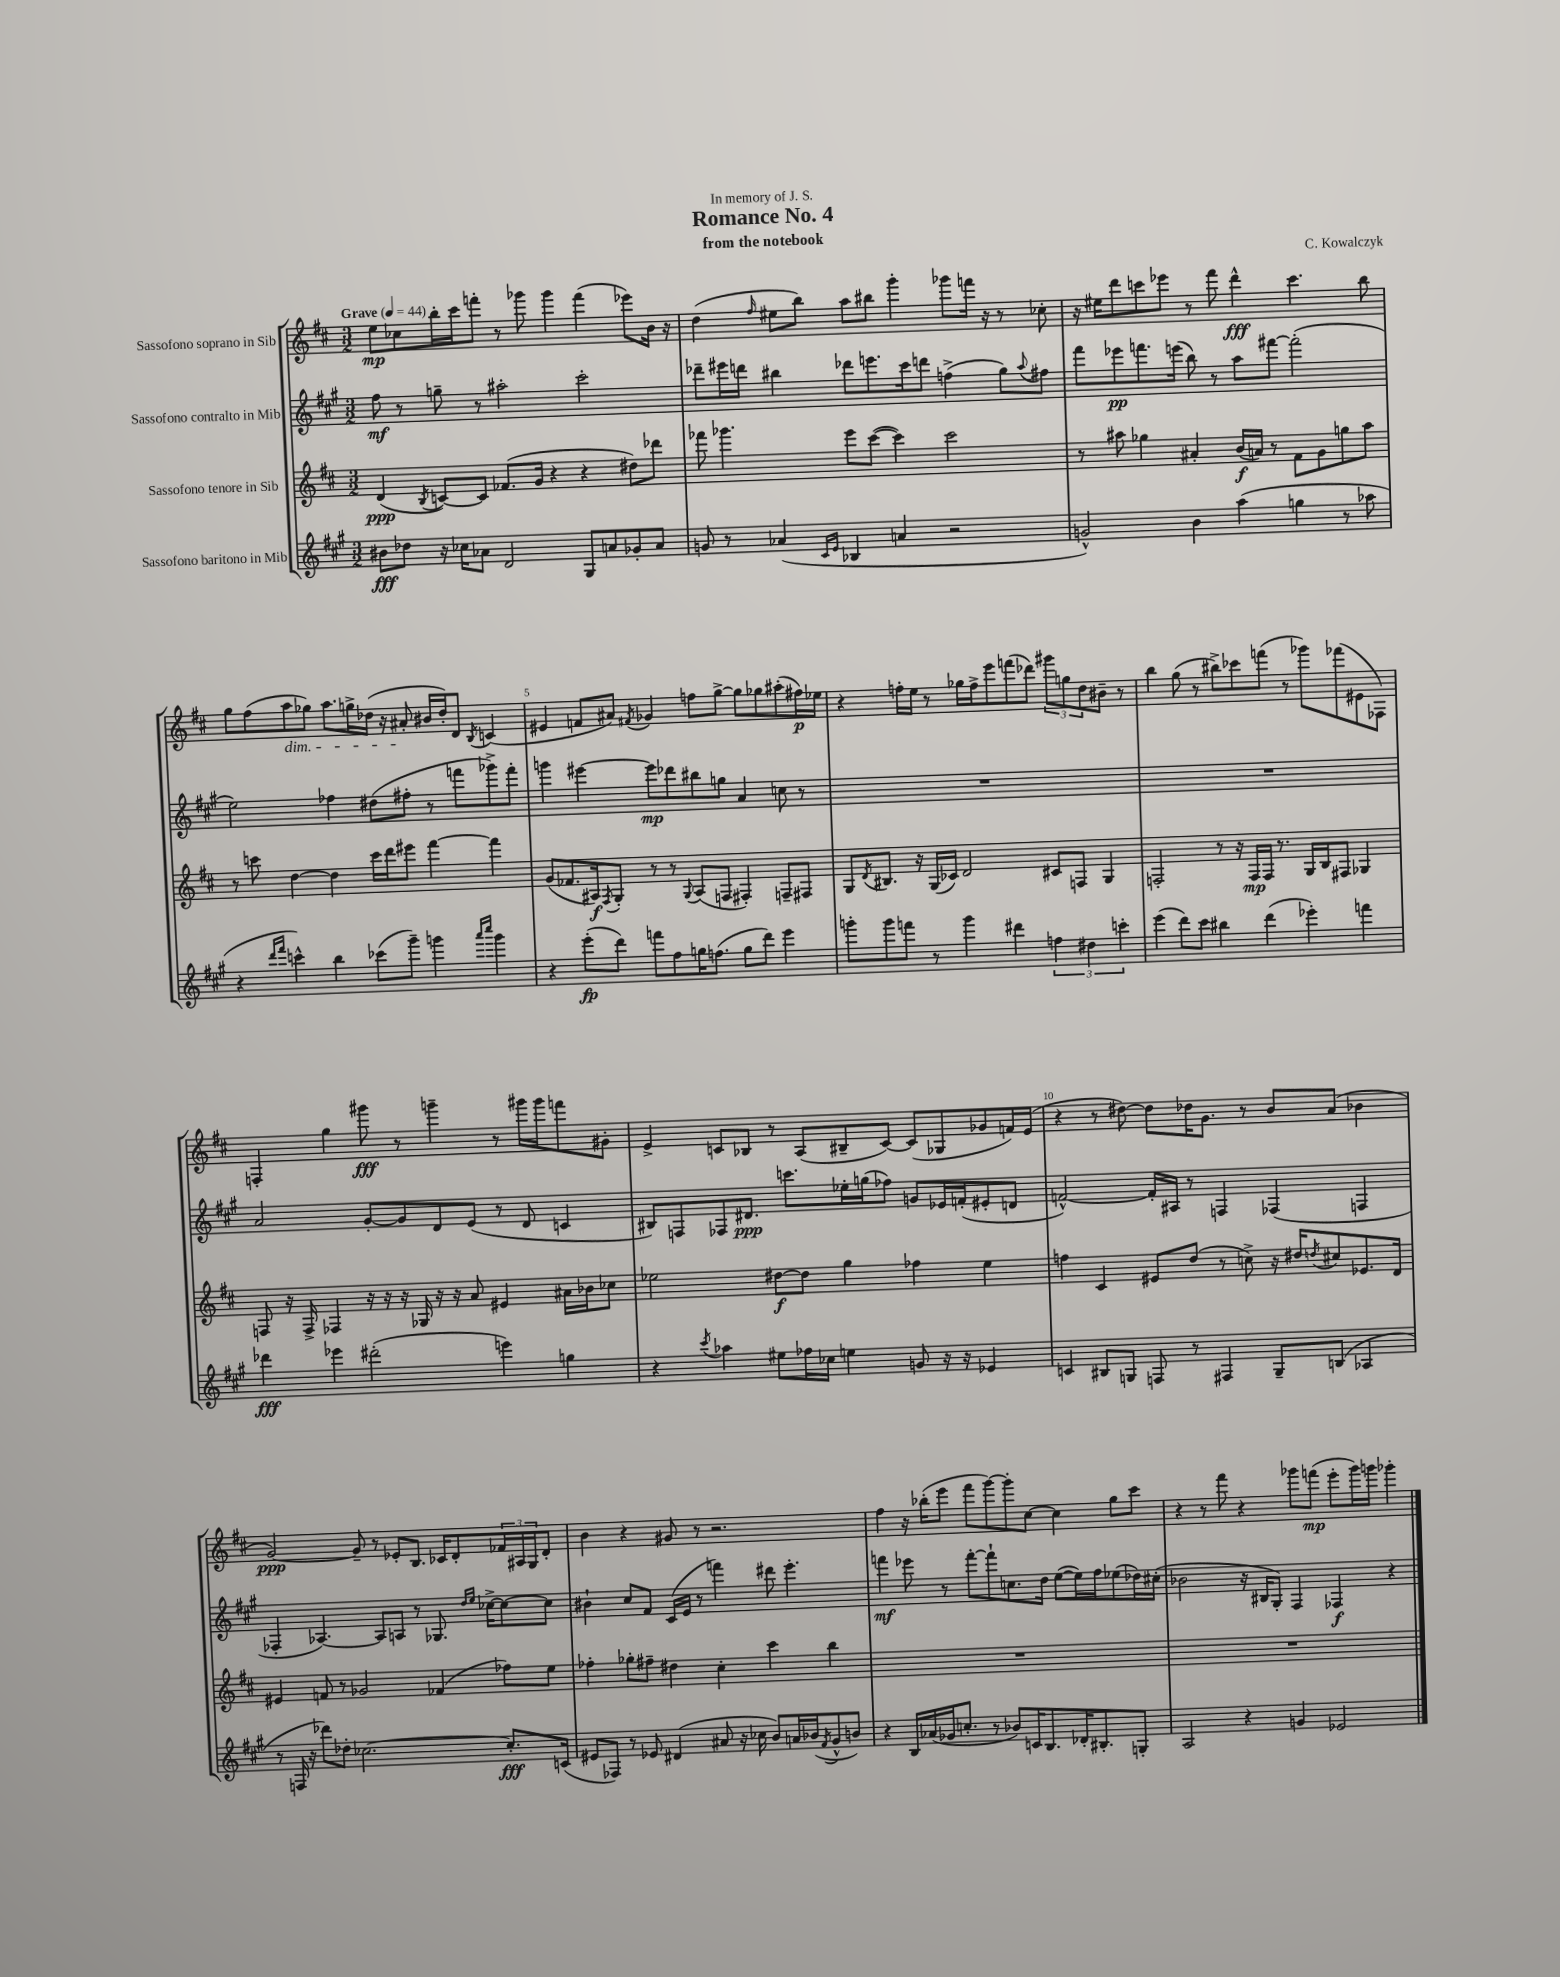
\header { title = "Romance No. 4" composer = "C. Kowalczyk" subtitle = "from the notebook" dedication = "In memory of J. S." }
<<
\new StaffGroup <<
\new Staff = "s0" \with { instrumentName = "Sassofono soprano in Sib" } {
    \clef treble \key d \major \numericTimeSignature \time 3/2 \tempo "Grave" 4 = 44
    e''8\mp ces''8 b''16-. cis'''16 f'''8-. r8 ges'''8 ges'''4 f'''4( ees'''8) b'16 r16 |
    d''4( \grace { fis''16 } eis''8 b''8) a''8 bis''8 g'''4-. ges'''8 f'''16 r16 r8 ces''8-. |
    r16 eis''16 d'''8 c'''8 ees'''8 r8 fis'''8 d'''4-^\fff c'''4. b''8 |
    g''8 fis''8( a''8\dim ges''8) a''8. g''16-> des''16( r16 ais'8-.\! bis'16 des''16-.) d'8 \acciaccatura { b8 } c'4( |
    eis'4 f'8 ais'8) \acciaccatura { fis'8 } ges'4 f''8 g''8~-> g''8 ges''8 ais''8-.( fis''16\p) ees''16 |
    r4 f''16-. e''16 r8 ges''16 f''16-> e'''8 f'''8( des'''8) \tuplet 3/2 { gis'''8 g''8 d''8 } bis'8-- r8 |
    b''4 g''8( r8 bis''8->) ces'''8 f'''8( r8 ges'''8) fes'''8( eis'8 fes8) |
    f4-. g''4 gis'''8\fff r8 g'''4-- r8 gis'''16 gis'''16 f'''8 gis'8-. |
    e'4-> c'8 bes8 r8 a8( bis8-- c'8~) c'8( ges8 ges'8 f'16) e'16( |
    r4 r8 dis''8~) dis''8 des''16 g'8. r8 b'8 a'8( bes'4 |
    g'2~\ppp) g'8-- r8 ees'8-. b8. ces'16 d'8-. \tuplet 3/2 { fes'16 ais16 g16 } d'8-. |
    b'4 r4 gis'8 r8 r2. |
    fis''4 r16 bes''16-.( e'''8 fis'''8 g'''8~) g'''8-. cis''8~ cis''4 g''8 cis'''8 |
    r4 r8 fis'''8 r4 ges'''8 f'''8\mp( e'''8-. ges'''16) g'''16 ges'''4-. \bar "|." |
}
\new Staff = "s1" \with { instrumentName = "Sassofono contralto in Mib" } {
    \clef treble \key a \major \numericTimeSignature \time 3/2
    fis''8\mf r8 g''8-- r8 ais''2-. cis'''2-. |
    des'''8-- eis'''16 d'''16 bis''4 des'''8 e'''8. cis'''16 d'''8 f''4->( gis''8) \appoggiatura { a''8 } fis''8 |
    fis'''8 ees'''8\pp f'''8. e'''16( b''8) r8 a''8 fis'''8~ fis'''2-.( |
    e''2) fes''4 dis''8( fis''8-. r8 f'''8 ges'''8->) f'''8-. |
    g'''4 eis'''4~ eis'''8\mp des'''8 bis''8 g''8 a'4 c''8 r8 |
    R1. |
    R1. |
    a'2 gis'8~-. gis'8 d'8 e'8( r8 d'8 c'4 |
    bis8) f8 fes8 dis'8.\ppp c'''8. ees''16-. g''16( fes''8) g'8 ees'16 f'16-.( eis'8-. d'8 |
    f'2~-^) f'16-. ais16 r8 f4 fes4( f4 |
    fes4-. aes4.~) aes8 a8 r8 ges8. \grace { d''16 e''16 } ces''16~-> ces''8~ ces''8 |
    bis'4-! cis''8 fis'8 cis'16( e'16 r8 f'''4) dis'''8 e'''4.-. |
    f'''4\mf ees'''8 r8 f'''8~-. f'''8-! c''8. d''16 e''8~( e''16) fis''16 ees''8( des''16) cis''16-.( |
    bes'2 r16 bis16 gis8-.) fis4 fes4\f r4 \bar "|." |
}
\new Staff = "s2" \with { instrumentName = "Sassofono tenore in Sib" } {
    \clef treble \key d \major \numericTimeSignature \time 3/2
    d'4\ppp( \acciaccatura { b8 } c'8~) c'8 fes'8.( g'16 r4 r4 dis''8) des'''8 |
    fes'''8 ges'''4. e'''8 cis'''8~( cis'''4) cis'''2 |
    r8 ais''8 ges''4 ais'4-. b'16\f( a'16) r8 fis'8 g'8 g''8 ais''8 |
    r8 c'''8 d''4~ d''4 c'''16 d'''16 eis'''8 fis'''4~ fis'''4 |
    g'8( fes'8. ais16\f) \acciaccatura { fis8 } g8-. r8 r8 \appoggiatura { g8 } ais8( f8 fis4-.) f8-- fis8 |
    g8 \acciaccatura { d'8 } bis8. r16 g16( ces'16) d'2 cis'8 f8 g4 |
    f2-. r8 r16 f16\mp f16 r8. g16 b16 fis8 ges4 |
    f8 r16 f16-> fes4 r16 r16 r16 ges16 r16 r16 a'8 eis'4 ais'16 bes'16 ces''8 |
    ees''2 dis''8~\f dis''8 g''4 fes''4 ees''4 |
    f''4 cis'4 eis'8 d''8( r8 c''8->) r16 dis''16 \acciaccatura { d''8 } cis''8 ees'8. d'16 |
    eis'4 f'8 r8 ges'2 fes'4( fes''8) e''8 |
    fes''4-. ges''8-. fis''8-- dis''4 cis''4-. cis'''4 b''4 |
    R1. |
    R1. \bar "|." |
}
\new Staff = "s3" \with { instrumentName = "Sassofono baritono in Mib" } {
    \clef treble \key a \major \numericTimeSignature \time 3/2
    bis'8\fff des''8 r16 ces''16 aes'8 d'2 gis8 a'8 ges'8-. a'8 |
    g'8 r8 aes'4( \grace { cis'16 e'16 } bes4 a'4 r2 |
    g'2-^) b'4 a''4( g''4 r8 aes''8 |
    r4 \grace { d'''16 fis'''16 } c'''4-^) b''4 ces'''8( gis'''8--) g'''4 \grace { a'''16 cis''''16 } g'''4 |
    r4 e'''8-.\fp( d'''8) f'''8 fis''8 g''16 f''8.( g''8 d'''8) e'''4 |
    g'''8-. g'''8 f'''8 r8 g'''4 dis'''4 \tuplet 3/2 { f''4 dis''4 c'''4-. } |
    e'''4( d'''8) cis'''8 bis''4 d'''4( ees'''4-.) f'''4 |
    des'''4\fff ees'''4 dis'''2-.( e'''4) g''4 |
    r4 \acciaccatura { cis'''8 } aes''4 eis''8 fes''16 ces''16 e''4 g'8 r16 r16 ees'4 |
    c'4 bis8 g8 f8 r8 fis4 g8-- b8( aes4 |
    r8 f16 r16 des'''8) des''8-. ces''2.~ ces''8.-.\fff c'16( |
    eis'8 fes8) r8 ees'8 dis'4( ais'8 r16 ces''16 b'8) a'16 bes'16( \acciaccatura { fis'8 } gis'8-^ b'8) |
    r4 b16 aes'16( ges'16 c''8.-. r8 bes'8) c'16 b8. des'16-. bis8.-. g8-. |
    a2 r4 g'4 ees'2 \bar "|." |
}
>>
>>
\layout { \context { \Score \override BarNumber.break-visibility = ##(#f #t #t) barNumberVisibility = #(every-nth-bar-number-visible 5) } }
